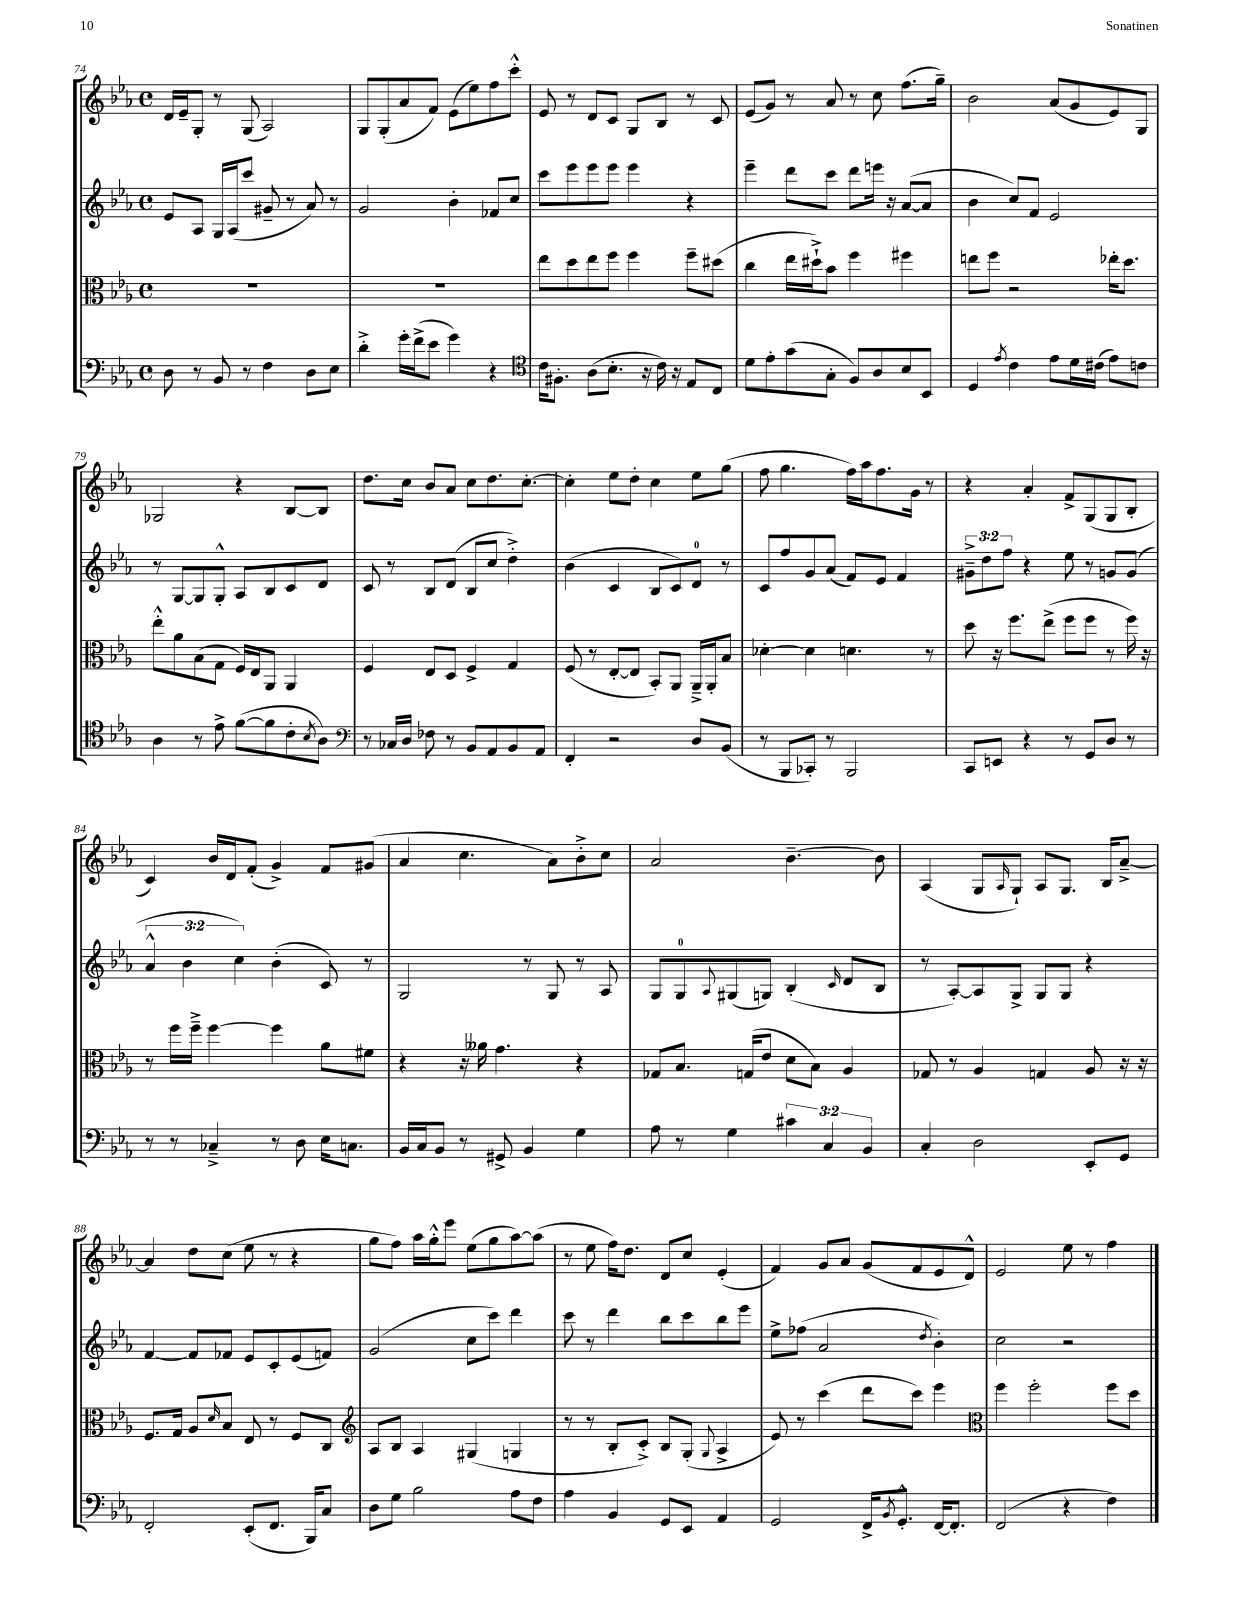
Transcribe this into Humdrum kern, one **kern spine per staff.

**kern	**kern	**kern	**kern
*staff4	*staff3	*staff2	*staff1
*clefF4	*clefC3	*clefG2	*clefG2
*k[b-e-a-]	*k[b-e-a-]	*k[b-e-a-]	*k[b-e-a-]
*M4/4	*M4/4	*M4/4	*M4/4
*met(c)	*met(c)	*met(c)	*met(c)
8D	1r	8e-	16d
.	.	.	16e-~
8r	.	8A-	8G'
8BB-	.	16G	8r
.	.	(16A-	.
8r	.	8ccc	(8G
4F	.	8g#~	2A-)
.	.	8r	.
8D	.	8a-)	.
8E-	.	8r	.
=	=	=	=
4d'^	1r	2g	8G
.	.	.	(8G'
16g'	.	.	8a-
(16f^	.	.	.
8e-	.	.	8f)
4g)	.	4b-'	(8e-
.	.	.	8ee-)
4r	.	8f-	8ff
.	.	8cc	8ccc'^^
=	=	=	=
*clefC4	*	*	*
16c	8ee-	8ccc	8e-
8.F#'	.	.	.
.	8dd	8eee-	8r
(8A-	8ee-	8eee-	8d
8.B-'	8ff	8eee-	8c
.	4ff	4eee-	8G
16r	.	.	.
16c)	.	.	8B-
16r	.	.	.
8E-	8ff~	4r	8r
8C	(8dd#	.	8c
=	=	=	=
8d	4cc	4eee-~	(8e-
8e-'	.	.	8g)
(8g	16ee-	8ddd	8r
.	16dd#`^)	.	.
8G'	8b-	8ccc	8a-
8F)	4ff	8ddd	8r
8A-	.	16eee	8cc
.	.	16r	.
8B-	4ff#	([8a-	(8.ff
8BB-	.	8a-]	.
.	.	.	16gg~)
=	=	=	=
4D	8ee	4b-	2b-
.	8ff	.	.
8qe-	.	.	.
4c	2r	8cc)	.
.	.	8f	.
8e-	.	2e-	(8a-
16d	.	.	8g
(16c#	.	.	.
8e-)	16ee-'	.	8e-)
.	8.dd	.	.
8c	.	.	8G
=	=	=	=
4A-	8ee-'^^	8r	2G-
.	8a-	[8G	.
8r	(8B-	8G]	.
8e-^	8G	8G'^^	.
([8f	16F)	8A-	4r
.	16E-	.	.
8f]	8AA-	8B-	.
8c'	4AA-	8c	[8B-
8qB-	.	.	.
8A-)	.	8d	8B-]
=	=	=	=
*clefF4	*	*	*
8r	4F	8c	8.dd
16C-	.	8r	.
16D	.	.	16cc
8F-	8E-	8B-	8b-
8r	8D	(8d	8a-
8BB-	4F^	8B-	8cc
8AA-	.	8cc	8.dd
8BB-	4G	4dd'^)	.
.	.	.	[8.cc'
8AA-	.	.	.
=	=	=	=
4FF'	(8F	(4b-	4cc']
.	8r	.	.
2r	[8E-'	4c	8ee-
.	8E-]	.	8dd'
.	8BB-')	8B-	4cc
.	8AA-	8c)	.
8D	16AA-~^	8d	8ee-
.	16AA-'	.	.
(8BB-	8B-	8r	(8gg
=	=	=	=
8r	[4d-'	8c	8ff
8BBB-	.	8ff	4.gg
8CC-')	4d-]	8g	.
8r	.	(8a-	.
2BBB-	4.d	8f)	16ff)
.	.	.	16aa-
.	.	8e-	8.ff
.	.	4f	.
.	.	.	16g
.	8r	.	8r
=	=	=	=
8CC	8dd	12g#~^	4r
.	.	12dd	.
8EE	16r	.	.
.	.	12ff	.
.	8.ff	.	.
4r	.	4r	4a-'
.	(8ee-^	.	.
8r	8ff	8ee-	8f^
8GG	8ff	8r	(8G
8D	8r	8g	8G
8r	16ff)	(8g	8B-'
.	16r	.	.
=	=	=	=
8r	8r	6a-^^	4c)
8r	16ff	.	.
.	.	6b-	.
.	16ff~^	.	.
4C-~^	[4ff	.	16b-
.	.	.	16d
.	.	6cc)	.
.	.	.	(8f'
8r	4ff]	(4b-'	4g^)
8D	.	.	.
16E-	8a-	8c)	8f
8.C	.	.	.
.	8f#	8r	(8g#
=	=	=	=
16BB-	4r	2G	4a-
16C	.	.	.
8BB-	.	.	.
8r	16r	.	4.cc
.	16a--	.	.
8GG#^	4.g	.	.
4BB-	.	8r	.
.	.	8G	8a-)
4G	4r	8r	8b-'^
.	.	8A-	8cc
=	=	=	=
8A-	8G-	8G	2a-
8r	8.B-	8G	.
.	.	8qqA-	.
4G	.	(8G#	.
.	(16G	.	.
.	8e-	8G)	.
6c#	8d	(4B-'	[4.b-~
.	8B-)	.	.
6C	.	.	.
.	.	16qqc	.
.	4A-	8d	.
6BB-	.	.	.
.	.	8B-	8b-]
=	=	=	=
4C'	8G-	8r	(4A-
.	8r	[8A-')	.
2D	4A-	8A-]	8G
.	.	.	16qqA-
.	.	8G^	8G`)
.	4G	8G	8A-
.	.	8G	8.G
8EE-'	8A-	4r	.
.	.	.	16B-
8GG	16r	.	[8a-~^
.	16r	.	.
=	=	=	=
2FF'	8.F	[4f	4a-]
.	16G	.	.
.	8A-	8f]	8dd
.	16qqd	.	.
.	8B-	8f-	(8cc
(8EE-'	8E-	8e-	8ee-
8.FF	8r	8c'	8r
.	8F	(8e-	4r
16BBB-)	.	.	.
8C	8C	8f)	.
=	=	=	=
*	*clefG2	*	*
8D	8A-	(2g	8gg
8G	8B-	.	8ff)
2B-	4A-	.	16aa-
.	.	.	16gg'^^
.	.	.	8eee-
.	(4G#	8cc	(8ee-
.	.	8ccc)	8gg
8A-	4G	4ddd	[8aa-)
8F	.	.	(8aa-]
=	=	=	=
4A-	8r	8ccc	8r
.	8r	8r	8ee-
4BB-	8B-'	4ddd	16ff)
.	.	.	8.dd
.	8c'^)	.	.
8GG	8B-	8bb-	8d
8EE-	(8G'	8ccc	8cc
.	8qqG	.	.
4AA-	4A-^	8bb-	(4e-'
.	.	8eee-	.
=	=	=	=
2GG	8e-)	8ee-^	4f)
.	8r	(8ff-	.
.	(4ccc	2a-	8g
.	.	.	8a-
16FF^	8ddd	.	(8g
8qBB-	.	.	.
8.GG'^^	.	.	.
.	8ccc)	.	8f
.	.	8qdd	.
[16FF	4eee-	4b-')	8e-
8.FF']	.	.	.
.	.	.	8d^^)
=	=	=	=
*	*clefC3	*	*
(2FF	4ff	2cc	2e-
.	2ff'	.	.
4r	.	2r	8ee-
.	.	.	8r
4F)	8ff	.	4ff
.	8dd	.	.
==	==	==	==
*-	*-	*-	*-
